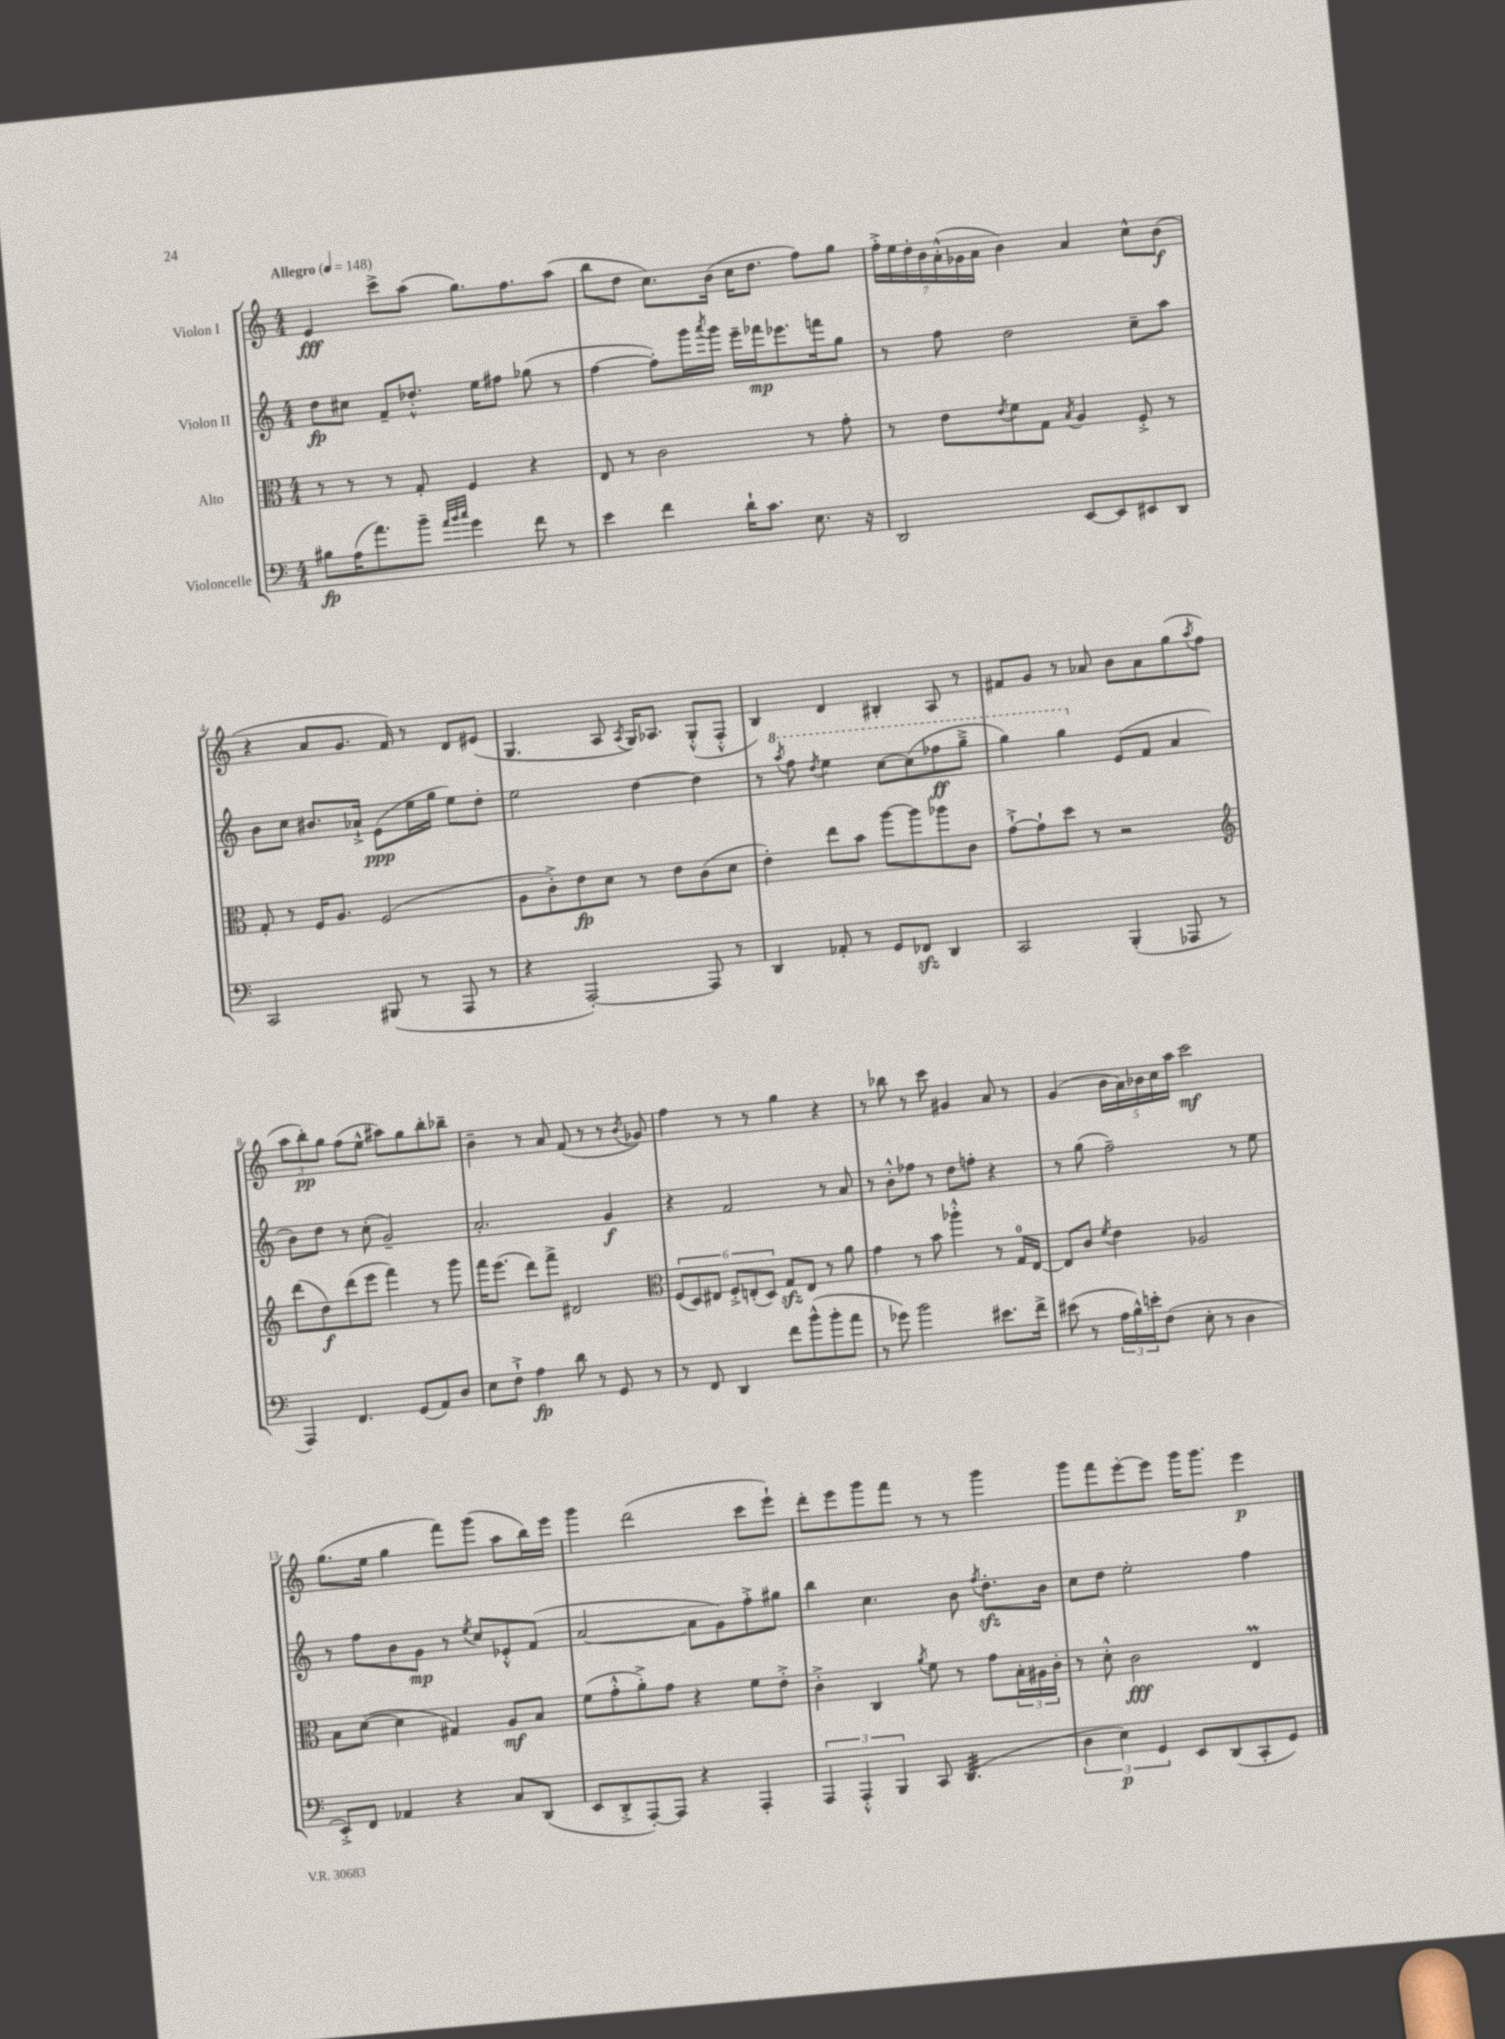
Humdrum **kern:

**kern	**kern	**kern	**kern
*staff4	*staff3	*staff2	*staff1
*clefF4	*clefC3	*clefG2	*clefG2
*k[]	*k[]	*k[]	*k[]
*M4/4	*M4/4	*M4/4	*M4/4
*MM148	*MM148	*MM148	*MM148
8B#	8r	8dd	4e
(16A	8r	8cc#	.
8.a)	.	.	.
.	8r	8f~	8ccc^
8b~	8G'	8.dd-'^^	(8aa
32qqa	.	.	.
32qqb	.	.	.
32qqcc	.	.	.
4g	4F	.	8.gg)
.	.	16ee	.
.	.	8ff#	.
.	.	.	8.ff
8f	4r	(8gg-	.
8r	.	8r	(8aa
=	=	=	=
4e	8E	[4ff	8bb
.	8r	.	8dd
4f	2c	8ff'])	8.cc)
.	.	16ggg	.
.	.	8qaaa	.
.	.	16ggg	(16b
16d`	.	16eee~	16cc
8.c	.	16fff-	8.dd
.	.	8.eee-	.
8.E	8r	.	8ff)
.	.	16fff	.
.	8g'	8gg	8gg
16r	.	.	.
=	=	=	=
2DD	8r	8r	28ff'^
.	.	.	28ee
.	.	.	28dd'
.	.	.	28b
.	8e	8ff	.
.	.	.	(28a'^^
.	.	.	28g-
.	.	.	28a
.	8qe	.	.
.	8f	2dd	4b)
.	8G	.	.
.	8qB	.	.
[8EE	4A	.	4a
8EE]	.	.	.
8EE#	8F'^	8cc~	8cc^^
8DD	8r	8aa	(8b
=	=	=	=
2CC	8G'	8b	4r
.	8r	8cc	.
.	16F	8.b#	8a
.	8.A	.	.
.	.	.	8.g
.	.	16a-`^	.
(8BBB#	(2F	(8e	.
.	.	.	16f)
8r	.	16ee	8r
.	.	16gg	.
8AAA	.	8ee)	8d
8r	.	8dd'	(8e#
=	=	=	=
4r	8A	2ee	4.G
.	8c'^)	.	.
[2AAA')	8e	.	.
.	8d	.	8A
.	.	.	8qA
.	8r	[4dd	16G)
.	.	.	8.A-
.	8e	.	.
8AAA]	(8c	4dd]	(8G'^^
8r	8d	.	8F'^^
=	=	=	=
4DD	4e')	8r	4B)
.	.	8qaaa	.
.	.	8fff	.
.	.	8qddd	.
8AA-'	8ee	4eee	4d
8r	8b	.	.
8GG	[8aa	[8ccc	4B#'
8FF-	8aa]	(8ccc]	.
4DD	8aa-	8fff-	8A
.	8c	8ggg~^	8r
=	=	=	=
2CC	[8g`^	4ggg)	8f#
.	8g`]	.	8g
.	8dd	4ggg	8r
.	8r	.	8a-
(4BBB'	2r	(8e	8b
.	.	8f	8a-
8AAA-	.	4a	(8gg
.	.	.	8qaa
8r	.	.	8ff
=	=	=	=
*	*clefG2	*	*
4AAA)	(8ddd	8b)	12aa
.	.	.	12bb')
.	8dd)	8dd	.
.	.	.	12gg
4.FF	(8ddd	8r	(8ff
.	8eee	(8cc'	8ee^^
.	4fff)	2g~)	8aa#)
(8GG	.	.	8gg
8AA)	8r	.	8bb'
8D	8ggg	.	8bb-~
=	=	=	=
8E	16fff	2.a'	4b~
.	(8.eee	.	.
8F`^	.	.	.
4A	8ddd)	.	8r
.	8fff^	.	8a
8d	2d#	.	(8f
8r	.	.	8r
8GG	.	4g	8r
.	.	.	8qb
8r	.	.	8g-)
=	=	=	=
*	*clefC3	*	*
8r	(12F	4r	4ff
.	12D)	.	.
8FF	.	.	.
.	12E#	.	.
4DD	12F'^	2f	8r
.	(12E'	.	.
.	.	.	8r
.	12D)	.	.
8f	8G	.	4gg
(8b^^	8E	.	.
8b'	8r	8r	4r
8a	8a	8a	.
=	=	=	=
8r	4g	8r	8r
8g-)	.	8b'^^	8bb-
2b	8r	8ff-	8r
.	8b	8r	8ccc
.	4aa-'^^	8dd	4g#
.	.	8ff'	.
8.e#	8r	4r	8a
.	16G	.	8r
16f^	[16E	.	.
=	=	=	=
(8e#	8E]	8r	(4g
8r	8c	(8gg	.
.	8qf	.	.
24A	4e	2ff~)	20b
24B^^)	.	.	.
.	.	.	20a)
24e'	.	.	.
.	.	.	20b-
(8F	.	.	.
.	.	.	20cc
.	.	.	20aa
8E'	2A-	.	2ccc
8r	.	.	.
4D	.	8r	.
.	.	8ee	.
=	=	=	=
8EE'^)	8B	8r	(8.gg
8FF	([8d	8ff	.
.	.	.	16ee
4AA-	4d]	8b	4gg
.	.	8g	.
4r	4G#)	8r	8fff)
.	.	8qee	.
.	.	8cc	(8ggg
8C	8A	8e-'^^	8aa
(8DD	8B	(8f	16bb)
.	.	.	16eee
=	=	=	=
8EE	(8f	[2a	4ggg
8DD'^	8g'^^	.	.
[8AAA')	8a'^)	.	(2ddd
8AAA]	8g	.	.
4r	4r	8a]	.
.	.	8g)	.
4AAA'	8f	8ff'^	8ccc
.	8e'^	8gg#	8eee`)
=	=	=	=
6AAA	4c'^	4bb	8ddd'
.	.	.	8eee
6AAA'^^	.	.	.
.	4C	4.cc	8ggg
6BBB	.	.	.
.	.	.	8fff
.	8qa	.	.
8CC	8f	.	8r
(4.DD	8r	8b	8r
.	.	8qff	.
.	8g	8.dd'	4ggg
.	24B'	.	.
.	24A#	.	.
.	.	16b	.
.	24c'	.	.
=	=	=	=
6D	8r	8cc	8ggg
.	8d'^^	8dd	8fff
6E)	.	.	.
.	2c	2ee'	[8eee'
6GG	.	.	.
.	.	.	8eee]
8EE	.	.	16ggg
.	.	.	8.ggg
(8DD	.	.	.
8CC'	4E	4ff	4eee
8GG)	.	.	.
==	==	==	==
*-	*-	*-	*-
